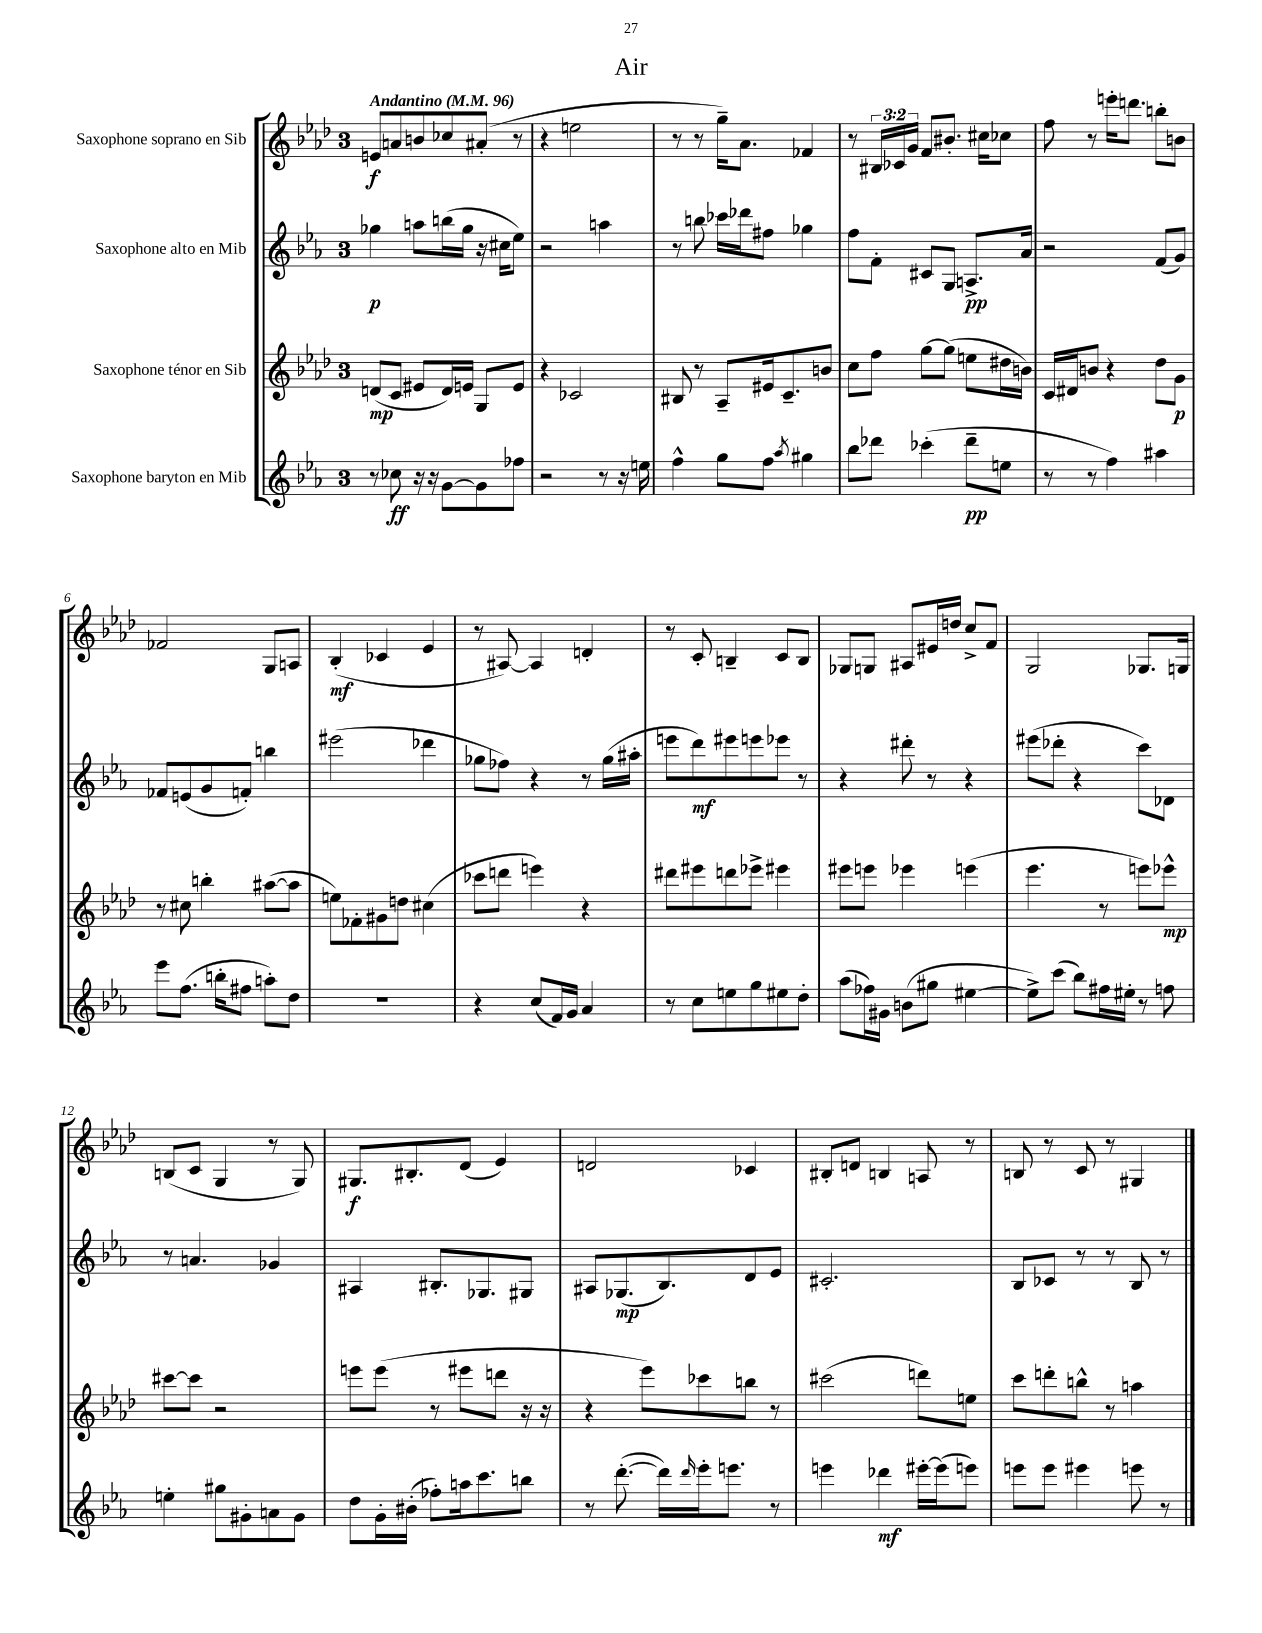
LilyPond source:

\header { title = "Air" }
<<
\new StaffGroup <<
\new Staff = "s0" \with { instrumentName = "Saxophone soprano en Sib" } {
    \clef treble \key aes \major \once \override Staff.TimeSignature.style = #'single-digit \time 3/4 \override Staff.TupletNumber.text = #tuplet-number::calc-fraction-text \tempo "Andantino" 4 = 96
    e'8\f a'8 b'8 ces''8 ais'8-.( r8 |
    r4 e''2 |
    r8 r8 g''16--) aes'8. fes'4 |
    r8 \tuplet 3/2 { bis16 ces'16 g'16 } f'8 bis'8.-. cis''16 ces''8 |
    f''8 r8 e'''16-. d'''8. b''8-. b'8 |
    fes'2 g8 a8 |
    bes4-.\mf( ces'4 ees'4 |
    r8 ais8~) ais4 d'4-. |
    r8 c'8-. b4-- c'8 b8 |
    ges8 g8 ais8 eis'16 d''16 c''8-> f'8 |
    g2 ges8. g16 |
    b8( c'8 g4 r8 g8) |
    gis8.\f bis8.-. des'8( ees'4) |
    d'2 ces'4 |
    bis8-. d'8 b4 a8 r8 |
    b8 r8 c'8 r8 gis4 \bar "|." |
}
\new Staff = "s1" \with { instrumentName = "Saxophone alto en Mib" } {
    \clef treble \key ees \major \once \override Staff.TimeSignature.style = #'single-digit \time 3/4
    ges''4\p a''8 b''16( ges''16 r16 cis''16 ees''8) |
    r2 a''4 |
    r8 b''8 ces'''16 des'''16 fis''8 ges''4 |
    f''8 f'8-. cis'8 g8 a8.->\pp aes'16 |
    r2 f'8( g'8) |
    fes'8 e'8( g'8 f'8-.) b''4 |
    eis'''2( des'''4 |
    ges''8 fes''8) r4 r8 ges''16( ais''16-. |
    e'''8 d'''8\mf) eis'''8 e'''8 ees'''8 r8 |
    r4 dis'''8-. r8 r4 |
    eis'''8( des'''8-. r4 c'''8) des'8 |
    r8 a'4. ges'4 |
    ais4 bis8.-. ges8. gis8 |
    ais8 ges8.\mp( bes8.) d'8 ees'8 |
    cis'2.-. |
    bes8 ces'8 r8 r8 bes8 r8 \bar "|." |
}
\new Staff = "s2" \with { instrumentName = "Saxophone ténor en Sib" } {
    \clef treble \key aes \major \once \override Staff.TimeSignature.style = #'single-digit \time 3/4
    d'8\mp( c'8 eis'8 d'16) e'16 g8 e'8 |
    r4 ces'2 |
    bis8 r8 aes8-- eis'16 c'8.-- b'8 |
    c''8 f''8 g''8~ g''8( e''8 dis''16 b'16) |
    c'16 dis'16 b'8 r4 des''8 g'8\p |
    r8 cis''8 b''4-. ais''8~( ais''8 |
    e''8) fes'8-. gis'8 d''8 cis''4( |
    ces'''8 d'''8 e'''4) r4 |
    dis'''8 eis'''8 d'''8 ees'''8-> eis'''4 |
    eis'''8 e'''8 ees'''4 e'''4( |
    ees'''4. r8 e'''8) ees'''8-^\mp |
    cis'''8~ cis'''8 r2 |
    e'''8 e'''8( r8 eis'''8 d'''8 r16 r16 |
    r4 ees'''8) ces'''8 b''8 r8 |
    cis'''2( d'''8) e''8 |
    c'''8 d'''8-. b''8-^ r8 a''4 \bar "|." |
}
\new Staff = "s3" \with { instrumentName = "Saxophone baryton en Mib" } {
    \clef treble \key ees \major \once \override Staff.TimeSignature.style = #'single-digit \time 3/4
    r8 ces''8\ff r16 r16 g'8~ g'8 fes''8 |
    r2 r8 r16 e''16 |
    f''4-^ g''8 f''8 \acciaccatura { aes''8 } gis''4 |
    bes''8 des'''8 ces'''4-.( des'''8--\pp e''8 |
    r8 r8 f''4) ais''4 |
    ees'''8 f''8.( b''16-. fis''8 a''8-.) d''8 |
    R2. |
    r4 c''8( f'16) g'16 aes'4 |
    r8 c''8 e''8 g''8 eis''8 d''8-. |
    aes''8( fes''16) gis'16 b'8( gis''8 eis''4~ |
    eis''8->) c'''8( bes''8) fis''16 eis''16-. r8 f''8 |
    e''4-. gis''8 gis'8-. a'8 gis'8 |
    d''8 g'16-. bis'16-.( fes''8-.) a''16 c'''8. b''8 |
    r8 d'''8.~-.( d'''16) \grace { d'''16 } ees'''16-. e'''8. r8 |
    e'''4 des'''4\mf eis'''16~-. eis'''16( e'''8) |
    e'''8 e'''8 eis'''4 e'''8 r8 \bar "|." |
}
>>
>>
